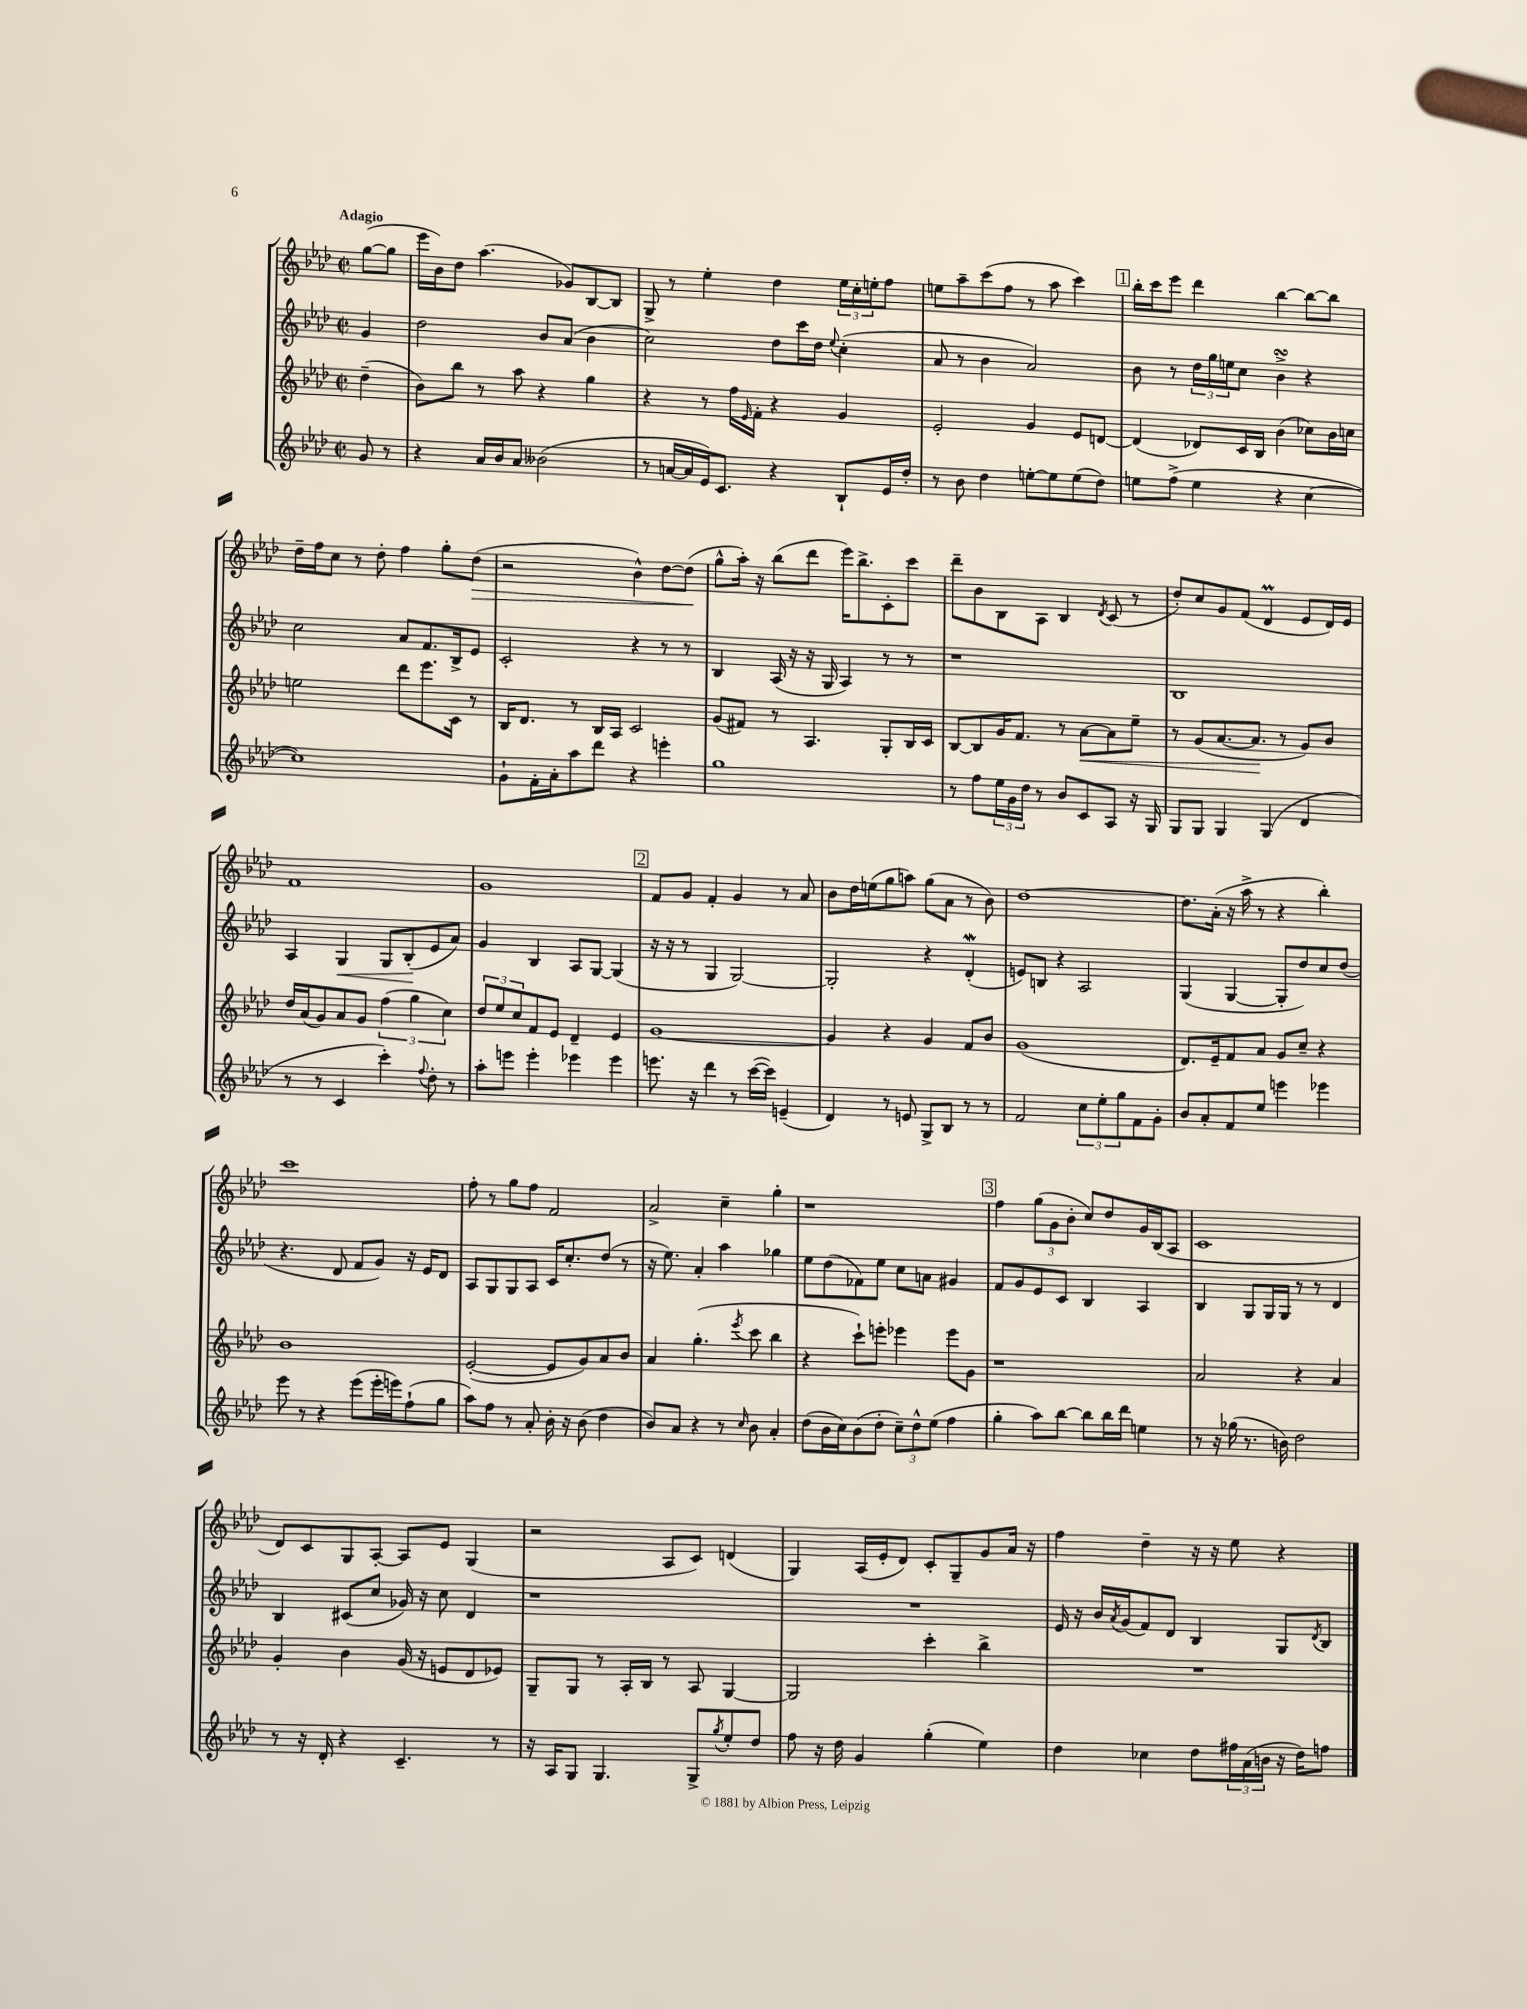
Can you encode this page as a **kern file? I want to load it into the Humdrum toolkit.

**kern	**kern	**kern	**kern
*staff4	*staff3	*staff2	*staff1
*clefG2	*clefG2	*clefG2	*clefG2
*k[b-e-a-d-]	*k[b-e-a-d-]	*k[b-e-a-d-]	*k[b-e-a-d-]
*M2/2	*M2/2	*M2/2	*M2/2
*met(c|)	*met(c|)	*met(c|)	*met(c|)
8g	(4dd-~	4g	([8gg
8r	.	.	8gg]
=	=	=	=
4r	8b-)	2dd-	16eee-
.	.	.	16b-)
.	8bb-	.	8dd-
16a-	8r	.	(4.aa-
16b-	.	.	.
8a-	8aa-	.	.
(2b--	4r	8b-	.
.	.	(8a-	8g-)
.	4gg	4b-	[8B-
.	.	.	8B-]
=	=	=	=
8r	4r	2cc)	8G^
[16a	.	.	8r
16a]	.	.	.
16e-)	8r	.	4ee-'
8.c	.	.	.
.	16ff	.	.
.	16qqe-	.	.
.	16f'	.	.
4r	4r	8dd-	4dd-
.	.	16ccc	.
.	.	16dd-	.
.	.	8qqee-	.
8B-`	4g	(4cc'	24ee-
.	.	.	24cc'
.	.	.	24ee'
16e-	.	.	8ff
16dd-'	.	.	.
=	=	=	=
8r	2e-'	8a-	8ee
8b-	.	8r	8aa-~
4dd-	.	4b-	(8ccc
.	.	.	8ff
[8ee'	4g	2a-)	8r
8ee]	.	.	8aa-
(8ee	8e-	.	4ccc)
8dd-)	[8d	.	.
=	=	=	=
8ee	(4d]	8b-	16bb-'
.	.	.	16ccc
(8ff^	.	8r	8eee-
4ee	8d-)	24dd-	4ddd-
.	.	24gg	.
.	.	24ee	.
.	16c	8cc	.
.	16B-	.	.
4r	(4b-	4b-^	[4bb-
[4cc	8cc-)	4r	8bb-_
.	16b-	.	8bb-]
.	16cc	.	.
=	=	=	=
1cc])	2ee	2cc	16dd-~
.	.	.	16ff
.	.	.	8cc
.	.	.	8r
.	.	.	8dd-'
.	8ddd-	8a-	4ff
.	8.eee-	8.f	.
.	.	.	8gg'
.	16c	16B-^	.
.	8r	8e-	(8dd-
=	=	=	=
8g`	16B-	2c'	2r
.	8.d-	.	.
16f'	.	.	.
16a-'	.	.	.
8aa-	8r	.	.
8ddd-	16B-	.	.
.	16A-	.	.
4r	2c	4r	4b-^^)
4eee'	.	8r	[8dd-
.	.	8r	(8dd-]
=	=	=	=
1gg	(8g	4B-	8gg^^
.	8f#)	.	16aa-')
.	.	.	16r
.	8r	(16A-	(8bb-
.	.	16r	.
.	4.A-	16r	8ddd-
.	.	16G	.
.	.	4A-)	16eee-)
.	.	.	8.bb-^
.	8G'	8r	8c'
.	16B-	8r	8ccc
.	16c	.	.
=	=	=	=
8r	[8B-	1r	8ddd-~
8ff	8B-]	.	8b-
24ee-	16g	.	8B-
24g	.	.	.
.	8.f	.	.
24dd-	.	.	.
8r	.	.	8A-
8b-	8r	.	4B-
8c	[8a-	.	.
.	.	.	8qd-
8A-	8a-]	.	(8c
16r	8ee-~	.	8r
16G	.	.	.
=	=	=	=
8G	8r	1B-	8dd-')
8G	(8g	.	8cc
4G	[8.a-	.	8g
.	.	.	(8f
.	8.a-]	.	.
(4G	.	.	4d-
.	8r	.	.
4d-	8g)	.	8e-
.	8b-	.	16d-)
.	.	.	16e-
=	=	=	=
8r	16dd-	4A-	1f
.	(16a-	.	.
8r	8g)	.	.
4c	8a-	4G	.
.	8g	.	.
4ccc')	(6ff	8G	.
.	.	(8B-'	.
.	6gg	.	.
8qqff	.	.	.
8dd-'	.	8e-	.
.	6cc)	.	.
8r	.	8a-)	.
=	=	=	=
8aa-'	12dd-	4g	1g
.	12ee-	.	.
8eee	.	.	.
.	12cc	.	.
4eee'	8f	4B-	.
.	8e-	.	.
4eee-	4d-~	8A-	.
.	.	[8G	.
4eee-	4e-	(4G]	.
=	=	=	=
8.eee	[1g	16r	8f
.	.	16r	.
.	.	8r	8g
16r	.	.	.
4ddd-	.	4G	4f'
8r	.	[2G)	4g
([16ccc	.	.	.
16ccc])	.	.	.
(4e~	.	.	8r
.	.	.	8a-
=	=	=	=
4d-)	4g]	2G']	8b-
.	.	.	16dd-
.	.	.	(16ee
8r	4r	.	8gg
8e	.	.	8aa)
8G^	4g	4r	(8gg
8B-	.	.	8a-
8r	8f	(4d-'	8r
8r	8b-	.	8b-)
=	=	=	=
2f	(1g	8e)	[1dd-
.	.	8B	.
.	.	4r	.
12cc	.	2A-	.
12ee-'	.	.	.
12gg	.	.	.
8f	.	.	.
8g'	.	.	.
=	=	=	=
8b-	8.d-)	(4G	8.dd-]
8a-'	.	.	.
.	16e-~	.	(16a-'
8f	8f	[4G	16r
.	.	.	16aa-^
8ee-	8a-	.	8r
4eee	8g	8G']	4r
.	8cc~	8dd-)	.
4eee-	4r	8cc	4bb-')
.	.	(8dd-	.
=	=	=	=
8eee-	1b-	4.r	1ccc
8r	.	.	.
4r	.	.	.
.	.	8d-	.
(8eee-	.	8f	.
16eee-'	.	8g)	.
16eee)	.	.	.
(8ff`	.	16r	.
.	.	16e-	.
8gg	.	8d-	.
=	=	=	=
8aa-)	([2e-'	8A-	8ff'
8ff	.	8G	8r
8r	.	8G	8gg
8a-'	.	8A-	8ff
16b-'	8e-]	16c	2f
16r	.	8.cc'	.
(8b-	8g)	.	.
4dd-	8a-	(8dd-	.
.	8b-	8r	.
=	=	=	=
8b-)	4a-	16r	2a-^
.	.	8.ee-)	.
8a-	.	.	.
4r	(4.gg'	4a-'	.
8r	.	4aa-	4cc~
16qqcc	8qeee-	.	.
8b-	8ccc	.	.
4a-'	4bb-	4gg-	4gg'
=	=	=	=
(8dd-	4r	8ee-	1r
16b-	.	(8dd-	.
16cc)	.	.	.
(8b-	8ccc`)	8f-)	.
8dd-'	8eee'	8ee-	.
12cc~)	4eee-	8cc	.
12dd-^^	.	.	.
.	.	8a	.
(12ee-	.	.	.
4ff	8eee-	4g#	.
.	8g	.	.
=	=	=	=
4gg'	1r	8f	4ff
.	.	8g	.
8aa-)	.	8e-	(12gg
.	.	.	12g
[8bb-	.	8c	.
.	.	.	12b-'
8bb-]	.	4B-	8cc)
16bb-	.	.	8dd-
16ddd-	.	.	.
4ee	.	4A-	16g
.	.	.	(16B-
.	.	.	8A-
=	=	=	=
8r	2a-	4B-	1c
16r	.	.	.
(16gg-	.	.	.
8.r	.	8G	.
.	.	16G	.
16b)	.	16G	.
2dd-	4r	8r	.
.	.	8r	.
.	4a-	4d-	.
=	=	=	=
8r	4g'	4B-	8d-)
16r	.	.	8c
16d-'	.	.	.
4r	4b-	(8c#	8G
.	.	8cc	[8A-'
4.c~	(16g	16g-)	8A-]
.	16r	16r	.
.	8e	8cc	8e-
.	8d-	4d-	(4G
8r	8e-)	.	.
=	=	=	=
16r	8G~	1r	2r
16A-	.	.	.
8G	8G	.	.
4.G	8r	.	.
.	16A-'	.	.
.	16B-	.	.
.	8r	.	8A-
8G^	8A-	.	8c)
8qgg	.	.	.
8ee-'	[4G	.	(4d
8dd-	.	.	.
=	=	=	=
8ff	2G]	1r	4G)
16r	.	.	.
16dd-	.	.	.
4g	.	.	(16A-
.	.	.	16e-'
.	.	.	8d-)
(4gg'	4ccc'	.	8c'
.	.	.	8G~
4ee-)	4bb-^	.	8g
.	.	.	16a-
.	.	.	16r
=	=	=	=
4dd-	1r	16e-	4ff
.	.	16r	.
.	.	16b-	.
.	.	8qa-	.
.	.	(16g	.
4cc-	.	8f)	4dd-~
.	.	8d-	.
8dd-	.	4B-	16r
.	.	.	16r
24ff#	.	.	8ee-
(24a-	.	.	.
24b	.	.	.
16r	.	8G	4r
16dd-)	.	.	.
.	.	8qd-	.
8ff	.	8B-	.
==	==	==	==
*-	*-	*-	*-
